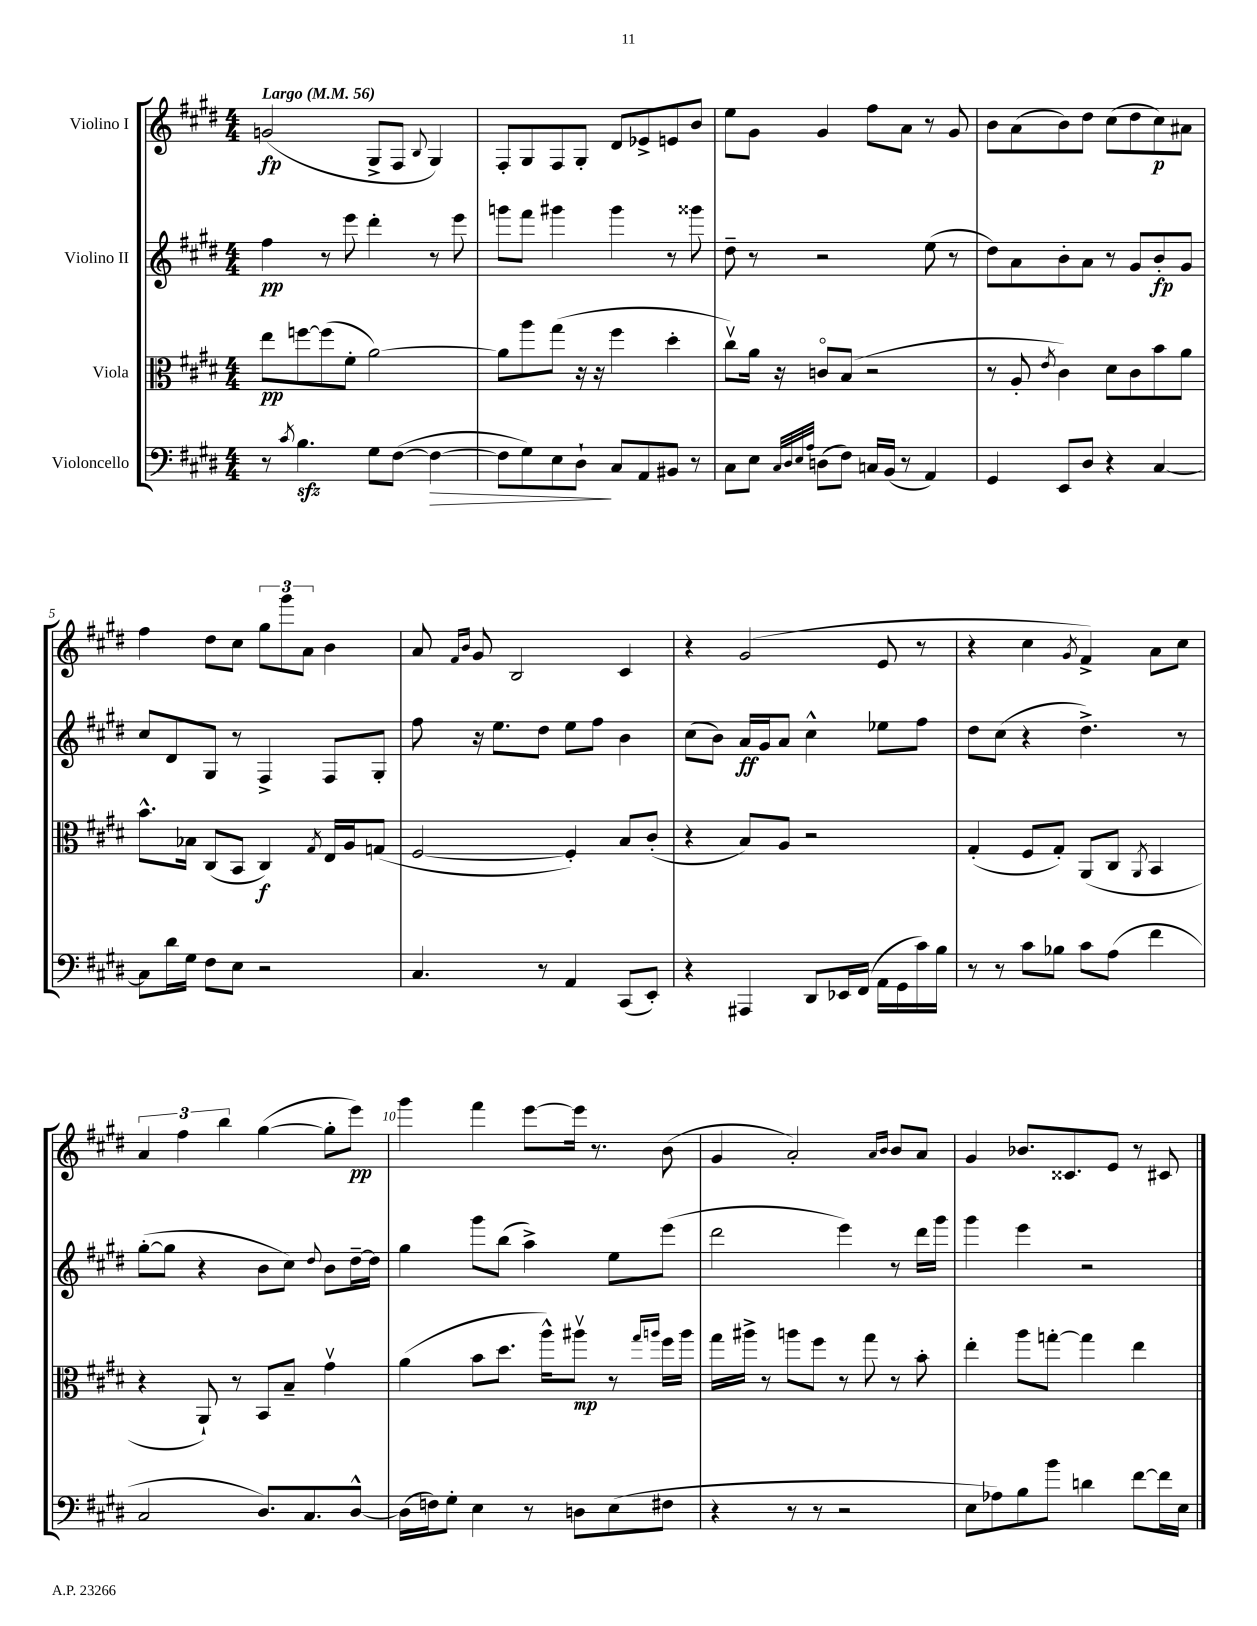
<<
\new StaffGroup <<
\new Staff = "s0" \with { instrumentName = "Violino I" } {
    \clef treble \key e \major \numericTimeSignature \time 4/4 \tempo "Largo" 4 = 56
    g'2\fp( gis8-> fis8 \appoggiatura { b8 } gis4) |
    fis8-. gis8 fis8 gis8-. dis'8 ees'8-> e'8 b'8 |
    e''8 gis'8 gis'4 fis''8 a'8 r8 gis'8 |
    b'8 a'8( b'8) dis''8 cis''8( dis''8 cis''8\p) ais'8 |
    fis''4 dis''8 cis''8 \tuplet 3/2 { gis''8 gis'''8 a'8 } b'4 |
    a'8 \grace { fis'16 b'16 } gis'8 b2 cis'4 |
    r4 gis'2( e'8 r8 |
    r4 cis''4 \acciaccatura { gis'8 } fis'4->) a'8 cis''8 |
    \tuplet 3/2 { a'4 fis''4 b''4 } gis''4~( gis''8-. e'''8\pp) |
    gis'''4 fis'''4 e'''8~ e'''16 r8. b'8( |
    gis'4 a'2-.) \grace { a'16 b'16 } b'8 a'8 |
    gis'4 bes'8. cisis'8. e'8 r8 cis'8 \bar "|." |
}
\new Staff = "s1" \with { instrumentName = "Violino II" } {
    \clef treble \key e \major \numericTimeSignature \time 4/4
    fis''4\pp r8 e'''8 dis'''4-. r8 e'''8 |
    g'''8 fis'''8 gis'''4 gis'''4 r8 gisis'''8 |
    dis''8-- r8 r2 e''8( r8 |
    dis''8) a'8 b'8-. a'8 r8 gis'8 b'8-.\fp gis'8 |
    cis''8 dis'8 gis8 r8 fis4-> fis8 gis8-. |
    fis''8 r16 e''8. dis''8 e''8 fis''8 b'4 |
    cis''8( b'8) a'16\ff gis'16 a'8 cis''4-^ ees''8 fis''8 |
    dis''8 cis''8( r4 dis''4.->) r8 |
    gis''8~-.( gis''8 r4 b'8 cis''8) \appoggiatura { dis''8 } b'8 dis''16~-- dis''16 |
    gis''4 gis'''8 b''8( a''4->) e''8 e'''8( |
    dis'''2 e'''4) r8 dis'''16 gis'''16 |
    gis'''4 e'''4 r2 \bar "|." |
}
\new Staff = "s2" \with { instrumentName = "Viola" } {
    \clef alto \key e \major \numericTimeSignature \time 4/4
    e''8\pp f''8~ f''8( fis'8-. a'2~) |
    a'8 a''8 gis''8( r16 r16 fis''4 dis''4-. |
    cis''8\upbow) a'16 r16 c'8\flageolet b8( r2 |
    r8 a8-. \acciaccatura { e'8 } cis'4) dis'8 cis'8 b'8 a'8 |
    b'8.-^ bes16 cis8( b,8 cis4\f) \acciaccatura { gis8 } e16 a16 g8( |
    fis2~ fis4-.) b8 cis'8-.( |
    r4 b8) a8 r2 |
    gis4-.( fis8 gis8-.) a,8( cis8 \acciaccatura { a,8 } b,4 |
    r4 a,8-!) r8 b,8 b8-- gis'4\upbow |
    a'4( b'8 dis''8. a''16-^) ais''8\upbow\mp r8 \grace { gis''16 a''16 } fis''16 a''16 |
    gis''16 ais''16-> r8 a''8 fis''8 r8 gis''8 r8 b'8-. |
    e''4-. a''8 g''8~-. g''4 e''4 \bar "|." |
}
\new Staff = "s3" \with { instrumentName = "Violoncello" } {
    \clef bass \key e \major \numericTimeSignature \time 4/4
    r8 \acciaccatura { cis'8 } b4.\sfz gis8 fis8~( fis4~\> |
    fis8 gis8) e8 dis8-!\! cis8 a,8 bis,8 r8 |
    cis8 e8 \grace { cis32 dis32 e32 a32 } d8( fis8) c16 b,16( r8 a,4) |
    gis,4 e,8 dis8 r4 cis4~ |
    cis8 dis'16 gis16 fis8 e8 r2 |
    cis4. r8 a,4 cis,8( e,8-.) |
    r4 ais,,4 dis,8 ees,16 fis,16( a,16 gis,16 cis'16) b16 |
    r8 r8 cis'8 bes8 cis'8 a8( fis'4 |
    cis2 dis8.) cis8. dis8~-^ |
    dis16( f16) gis8-. e4 r8 d8 e8( fis8 |
    r4 r8 r8 r2 |
    e8 aes8) b8 b'8 d'4 fis'8~ fis'16 e16 \bar "|." |
}
>>
>>
\layout { \context { \Score \override BarNumber.break-visibility = ##(#f #t #t) barNumberVisibility = #(every-nth-bar-number-visible 5) } }
